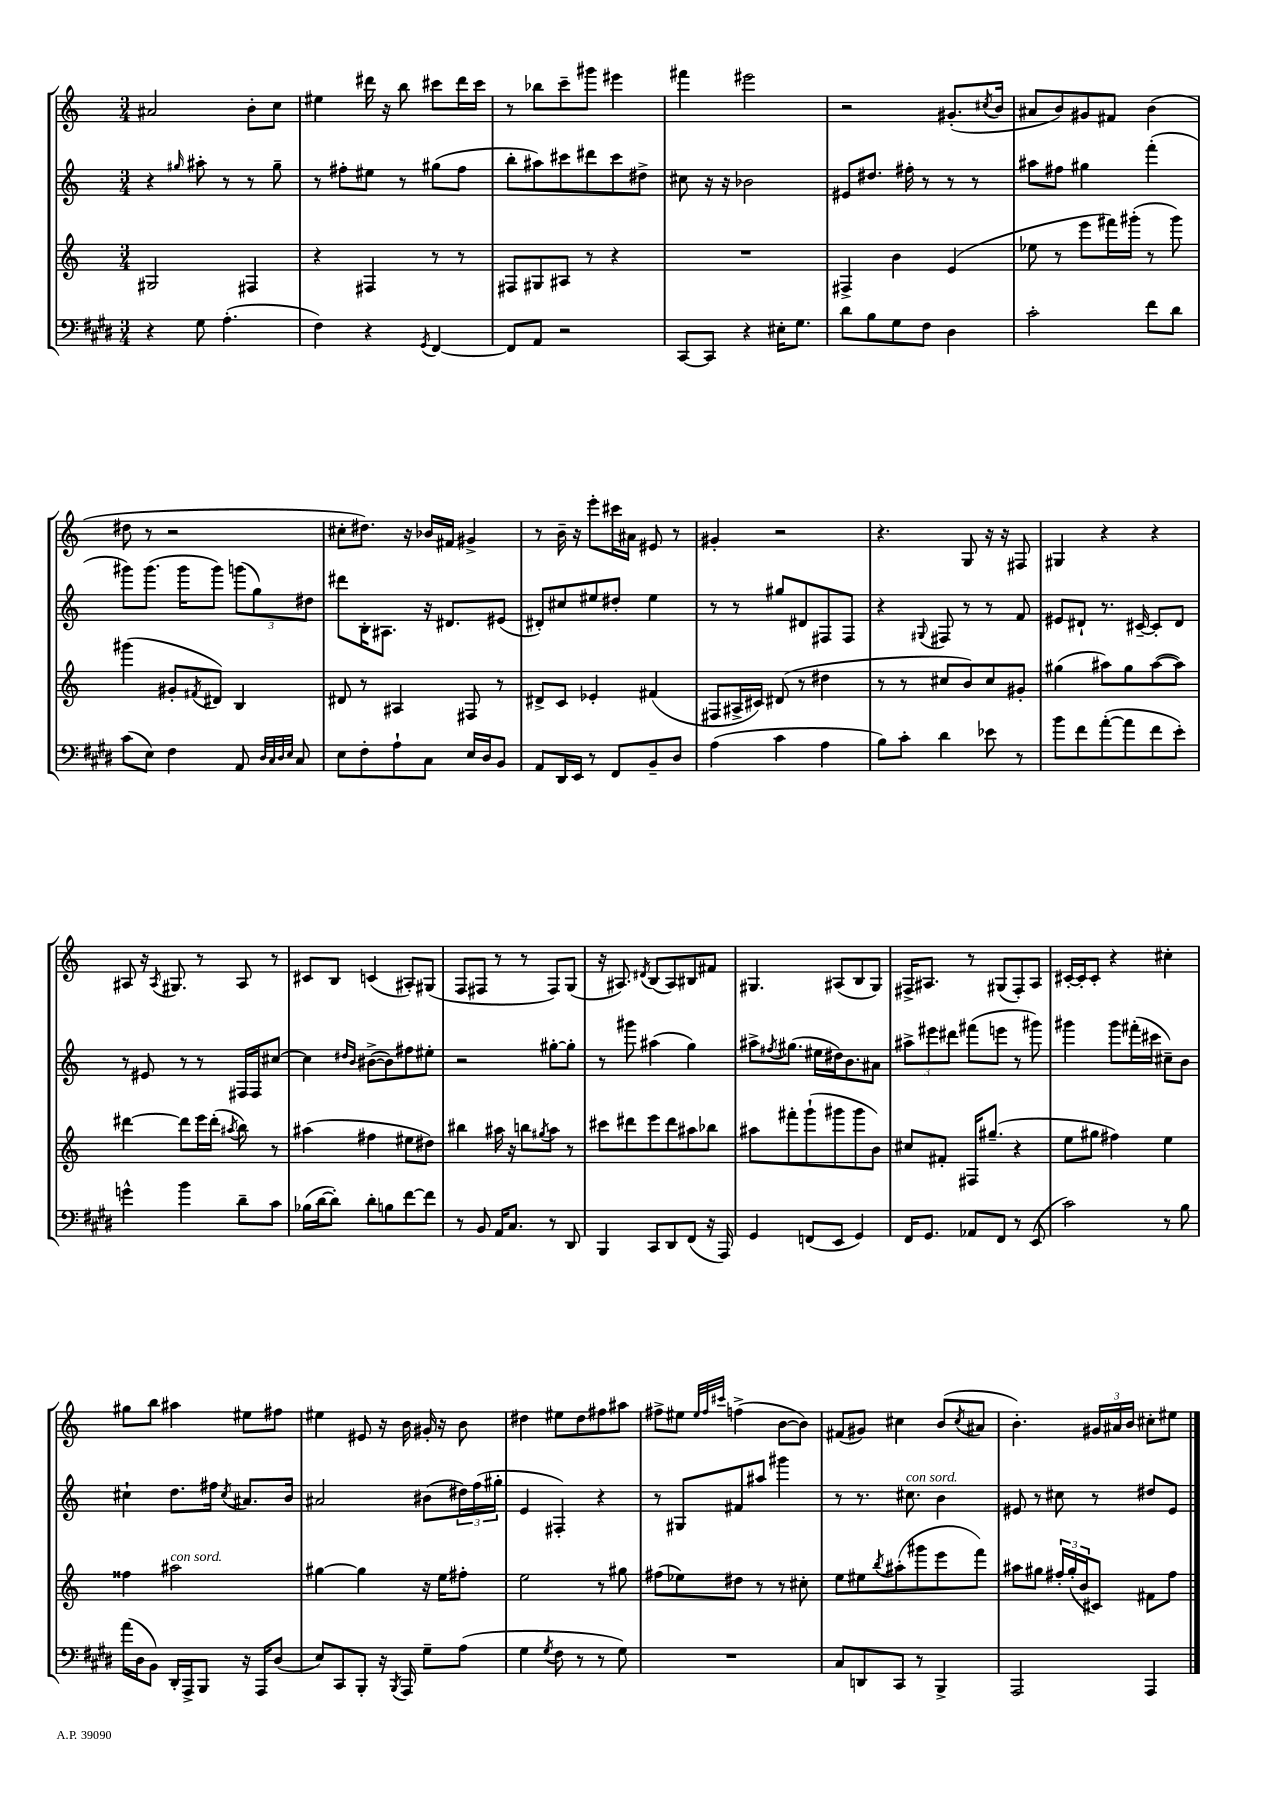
<<
\new StaffGroup <<
\new Staff = "s0" {
    \clef treble \key c \major \numericTimeSignature \time 3/4
    ais'2 b'8-. c''8 |
    eis''4 dis'''16 r16 b''8 cis'''8 dis'''16 cis'''16 |
    r8 bes''8 c'''8-- gis'''8 eis'''4 |
    fis'''4 eis'''2 |
    r2 gis'8.-.( \acciaccatura { cis''8 } b'16 |
    ais'8 b'8) gis'8 fis'8 b'4( |
    dis''8 r8 r2 |
    cis''8-. dis''8.) r16 bes'16 fis'16 gis'4-> |
    r8 b'16-- r16 e'''8-. cis'''16 ais'16 eis'8 r8 |
    gis'4-. r2 |
    r4. g8 r16 r16 fis8 |
    gis4 r4 r4 |
    ais8 r16 \acciaccatura { ais8 } gis8. r8 ais8 r8 |
    cis'8 b8 c'4( ais8-.) gis8( |
    f8 fis8 r8 r8 fis8) g8( |
    r16 ais8.) \acciaccatura { dis'8 } b8( ais8) bis8 fis'8 |
    gis4. ais8( b8 gis8) |
    fis16-> ais8. r8 gis8( fis8-.) ais8 |
    cis'16~-. cis'16-. cis'8-. r4 cis''4-. |
    gis''8 b''8 ais''4 eis''8 fis''8 |
    eis''4 eis'8 r16 b'16 gis'16-. r16 b'8 |
    dis''4 eis''8 dis''8 fis''8 ais''8 |
    fis''8-> eis''8 \grace { eis''32 fis''32 cis'''32 } f''4->( b'8~ b'8) |
    fis'8( gis'8) cis''4 b'8( \acciaccatura { cis''8 } ais'8 |
    b'4.-.) \tuplet 3/2 { gis'16 ais'16 b'16 } cis''8-. eis''8 \bar "|." |
}
\new Staff = "s1" {
    \clef treble \key c \major \numericTimeSignature \time 3/4
    r4 \grace { gis''16 } ais''8-. r8 r8 gis''8-- |
    r8 fis''8-. eis''8 r8 gis''8( fis''8 |
    b''8-. ais''8) cis'''8 dis'''8 cis'''8 dis''8-> |
    cis''8 r16 r16 bes'2 |
    eis'8 dis''8. fis''16-. r8 r8 r8 |
    ais''8 fis''8 gis''4 f'''4-.( |
    gis'''8) gis'''8.( gis'''16 gis'''8) \tuplet 3/2 { g'''8( g''8) dis''8 } |
    dis'''8 b16-. ais8. r16 dis'8. eis'8( |
    dis'8-.) cis''8 eis''8 dis''8-. eis''4 |
    r8 r8 gis''8 dis'8 fis8 fis8 |
    r4 \appoggiatura { gis8 } fis8 r8 r8 f'8 |
    eis'8 dis'8-! r8. cis'16~-- cis'8-. dis'8 |
    r8 eis'8 r8 r8 fis16 fis16 cis''8~ |
    cis''4 \grace { dis''16 b'16 } bis'8~->( bis'8) fis''8 eis''8-. |
    r2 gis''8~-. gis''8-. |
    r8 gis'''8 ais''4( g''4) |
    ais''8-> \acciaccatura { fis''8 } gis''8.( eis''16 dis''16) b'8. ais'8 |
    \tuplet 3/2 { ais''8-> eis'''8 dis'''8 } fis'''8( e'''8 r8 gis'''8) |
    gis'''4 gis'''8 fis'''16-.( cis'''16 cis''8--) b'8 |
    cis''4-! d''8. fis''16 \acciaccatura { cis''8 } ais'8. b'16 |
    ais'2 bis'8( \tuplet 3/2 { dis''16) f''16( gis''16-. } |
    e'4 fis4-.) r4 |
    r8 gis8 fis'8 ais''8 gis'''4 |
    r8 r8. cis''8.^\markup { \italic "con sord." } b'4 |
    eis'8 r8 cis''8 r8 dis''8 eis'8 \bar "|." |
}
\new Staff = "s2" {
    \clef treble \key c \major \numericTimeSignature \time 3/4
    gis2 fis4 |
    r4 fis4 r8 r8 |
    fis8 gis8 ais8 r8 r4 |
    R2. |
    fis4-> b'4 e'4( |
    ees''8 r8 e'''8 fis'''16) gis'''16-.( r8 gis'''8) |
    gis'''4( gis'8-. \acciaccatura { fis'8 } dis'8) b4 |
    dis'8 r8 ais4 fis8 r8 |
    dis'8-> c'8 ees'4-. fis'4( |
    fis8 ais16-> cis'16) dis'8( r8 dis''4 |
    r8 r8 cis''8 b'8) cis''8 gis'8-. |
    gis''4( ais''8) gis''8 ais''8~( ais''8) |
    dis'''4~ dis'''8 e'''16 dis'''16-.( \acciaccatura { ais''8 } b''8) r8 |
    ais''4( fis''4 eis''8 dis''8) |
    bis''4 ais''16 r16 b''8 \acciaccatura { gis''8 } ais''8 r8 |
    cis'''8 dis'''8 e'''8 dis'''8 ais''8 bes''8 |
    ais''8 fis'''8-. g'''8-!( gis'''8 gis'''8 b'8) |
    cis''8 fis'8-. fis16 gis''8.--( r4 |
    e''8 gis''8 fis''4) e''4 |
    fisis''4 ais''2^\markup { \italic "con sord." } |
    gis''4~ gis''4 r16 e''16 fis''8-. |
    e''2 r8 gis''8 |
    fis''8( ees''8) dis''8 r8 r8 cis''8-. |
    e''8 eis''8 \acciaccatura { b''8 } ais''8-.( gis'''8 e'''8 f'''8) |
    ais''8 gis''8 \tuplet 3/2 { fis''16-. gis''16-.( b'16 } cis'8) fis'8 fis''8 \bar "|." |
}
\new Staff = "s3" {
    \clef bass \key e \major \numericTimeSignature \time 3/4
    r4 gis8 a4.-.( |
    fis4) r4 \acciaccatura { gis,8 } fis,4~ |
    fis,8 a,8 r2 |
    cis,8~ cis,8 r4 eis16-. gis8. |
    dis'8 b8 gis8 fis8 dis4 |
    cis'2-. fis'8 dis'8 |
    cis'8( e8) fis4 a,8 \grace { dis32 cis32 dis32 e32 } cis8 |
    e8 fis8-. a8-! cis8 e16 dis16 b,8 |
    a,8 dis,16 e,16 r8 fis,8 b,8-- dis8 |
    a4( cis'4 a4 |
    b8) cis'8-. dis'4 ees'8 r8 |
    b'8 fis'8 a'8~-.( a'8 fis'8 e'8-.) |
    g'4-^ b'4 dis'8-- cis'8 |
    bes16( dis'16~ dis'8-.) dis'8-. b8 fis'8~ fis'8 |
    r8 b,8 a,16 cis8. r8 dis,8 |
    b,,4 cis,8 dis,8 fis,8( r16 a,,16) |
    gis,4 f,8( e,8 gis,4) |
    fis,16 gis,8. aes,8 fis,8 r8 e,8( |
    cis'2) r8 b8 |
    a'16( dis16 b,8) dis,16-. a,,16-> b,,8 r16 a,,16 dis8( |
    e8) cis,8 b,,8-. r16 \acciaccatura { b,,8 } a,,16 gis8-- a8( |
    gis4 \acciaccatura { gis8 } fis8 r8 r8 gis8) |
    R2. |
    cis8 d,8 cis,8 r8 b,,4-> |
    a,,2 a,,4 \bar "|." |
}
>>
>>
\layout { \context { \Score \remove "Bar_number_engraver" } }
